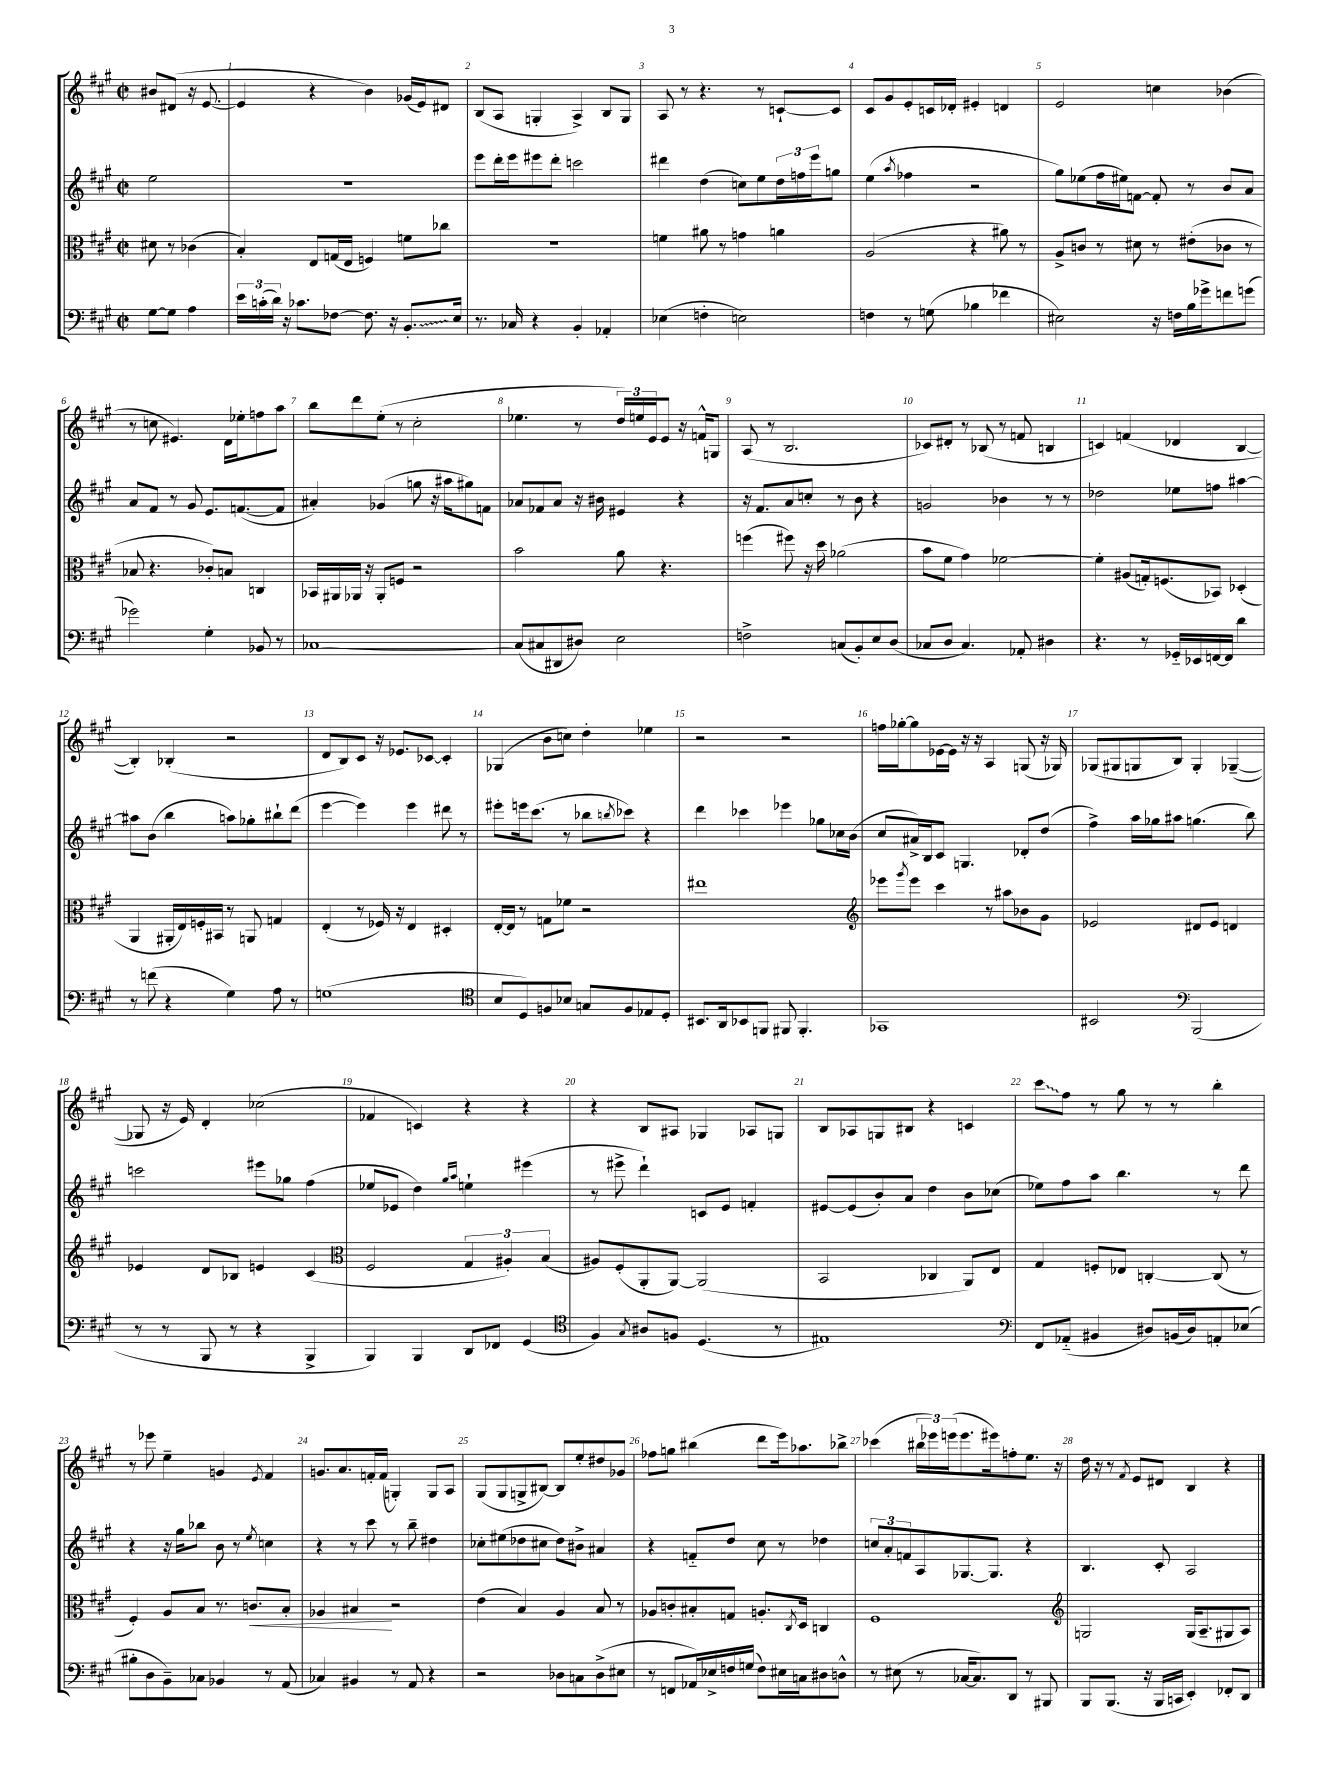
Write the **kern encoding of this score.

**kern	**kern	**kern	**kern
*staff4	*staff3	*staff2	*staff1
*clefF4	*clefC3	*clefG2	*clefG2
*k[f#c#g#]	*k[f#c#g#]	*k[f#c#g#]	*k[f#c#g#]
*M2/2	*M2/2	*M2/2	*M2/2
*met(c|)	*met(c|)	*met(c|)	*met(c|)
[8G#	8d#	2ee	8b#
8G#]	8r	.	(8d#
4A	(4c-	.	16r
.	.	.	[8.e
=	=	=	=
24e	4B')	1r	4e]
(24c'	.	.	.
24d)	.	.	.
16r	.	.	.
8.c-	.	.	.
.	8E	.	4r
[8F-	(16G	.	.
.	16E	.	.
8.F-]	4F)	.	4b)
16r	.	.	.
8.BB'	8f	.	(16g-
.	.	.	16e)
.	8cc-	.	8d#
16E	.	.	.
=	=	=	=
8.r	1r	8eee	(8B
.	.	16ddd'	8A
16C-	.	16eee	.
4r	.	8eee#	4G'
.	.	8ddd'	.
4BB'	.	2ccc	4A^)
4AA-'	.	.	8B
.	.	.	8G
=	=	=	=
(4E-	4f	4ddd#	8A
.	.	.	8r
4F'	8a#	(4dd	4.r
.	8r	.	.
2E)	4g	8cc)	.
.	.	8ee	8r
.	4a	24dd	[8c`
.	.	24ff	.
.	.	24eee	.
.	.	8gg	8c]
=	=	=	=
4F	(2A	(4ee	8c#
.	.	.	8g#
.	.	8qaa	.
8r	.	4ff-	8e'
(8G	.	.	16c
.	.	.	16d-'
4B-	4r	2r	4e#'
4f-	8a#)	.	4d
.	8r	.	.
=	=	=	=
2E#)	8A^	8gg#)	2e
.	8c	(8ee-	.
.	8r	16ff#	.
.	.	16ee#)	.
.	8d#	[8f	.
16r	8r	8f']	4cc
16F	.	.	.
16B	(8e#'	8r	.
16g-^	.	.	.
8f	8c-	8b	(4b-
(8g	8r	8a	.
=	=	=	=
2g-)	8B-	8a	8r
.	4.r	8f#	8cc
.	.	8r	4.e#)
.	.	8g#	.
4G#'	8c-')	8.e	.
.	8B	.	16d
.	.	([8.f	16ee-'
8BB-	4C	.	8ff
8r	.	8f]	8aa
=	=	=	=
[1C-	16BB-	4a#')	8bb
.	16AA#	.	.
.	16AA-	.	8ddd
.	16r	.	.
.	8AA-'	(4g-	(8ee'
.	8F	.	8r
.	2r	8gg	2cc#'
.	.	16r	.
.	.	16aa#	.
.	.	8gg#)	.
.	.	8f	.
=	=	=	=
(8C-]	2b	8a-	4.ee-
8C#	.	8f-	.
8DD#	.	8a-	.
8D#)	.	16r	8r
.	.	16b#	.
2E	8a	4e#	24dd)
.	.	.	24ee
.	.	.	24e
.	4.r	.	8e
.	.	4r	16r
.	.	.	16f^^
.	.	.	8G
=	=	=	=
2F^	(4ff	16r	(8A
.	.	8.f#	.
.	.	.	8r
.	8ff#)	8a	2.B
.	16r	8cc'	.
.	16dd	.	.
(8C	(2a-	8r	.
8BB')	.	8b	.
8E	.	4r	.
(8D	.	.	.
=	=	=	=
8C-	8b	2g	8c-)
8D	8f#	.	8d#'
4.C-)	4g#)	.	8r
.	.	.	(8B-
.	[2f-	4b-	8r
8AA-'	.	.	8f
4D#	.	8r	4B
.	.	8r	.
=	=	=	=
4.r	4f-']	2dd-	4c)
.	(8A#	.	(4f
8r	16G')	.	.
.	(8.F	.	.
16GG-'~	.	8ee-	4d-
16EE-	.	.	.
[16FF	8BB-)	8ff	.
16FF]	.	.	.
4d	(4D-'	[4aa#	[4B
=	=	=	=
8r	4AA	8aa#]	4B'])
(8f	.	(8b	.
4r	16AA#'	4bb	(4B-'
.	16E)	.	.
.	16F'	.	.
.	16BB#	.	.
4G#)	8r	8aa)	2r
.	8AA	8gg-'	.
8A	4G	8bb#`	.
8r	.	(8ddd	.
=	=	=	=
(1G	(4E'	[4eee	8d
.	.	.	8B)
.	8r	4eee])	8c#
.	16F-)	.	16r
.	16r	.	8.e-
.	4E	4eee	.
.	.	.	[8c-
.	4D#'	8ddd#	4c-']
.	.	8r	.
=	=	=	=
*clefC4	*	*	*
8B	[16E'	8eee#'	(4G-
.	16E]	.	.
8D)	8r	16eee	.
.	.	(8.ccc#	.
8F	8G	.	8b
8B-	8f-	8r	8cc)
8G	2r	8bb-	4dd'
.	.	8qbb	.
8F	.	8ccc-)	.
8E-	.	4r	4ee-
8D'	.	.	.
=	=	=	=
8.BB#	1ee#	4ddd	2r
16AA	.	.	.
8BB-	.	4ccc-	.
8FF	.	.	.
8FF#	.	4eee-	2r
4.FF#'	.	.	.
.	.	8gg-	.
.	.	16cc-	.
.	.	(16b	.
=	=	=	=
*	*clefG2	*	*
1GG-	8eee-	8cc#	16ff
.	.	.	[16gg-'
.	8qggg#	.	.
.	8eee-	16a#^)	8gg-]
.	.	16B	.
.	4ccc#	8c#	[16e-
.	.	.	16e-]
.	.	4.G	16r
.	.	.	16r
.	8r	.	4A
.	8aa#	.	.
.	8b-	8d-'	(8G
.	8g#	(8dd	16r
.	.	.	16G-)
=	=	=	=
2BB#	2e-	4ff#^)	(8G-
.	.	.	8G#
.	.	16aa	8G
.	.	16gg-	.
.	.	8aa#	8B)
*clefF4	*	*	*
(2BBB	8d#	(4.gg	4G'
.	8e-	.	.
.	4d	.	([4G-~
.	.	8bb)	.
=	=	=	=
8r	4e-	2ccc	8G-]
8r	.	.	16r
.	.	.	16e)
8BBB	8d	.	4d'
8r	8B-	.	.
4r	4e	8eee#	(2cc-
.	.	8gg-	.
4BBB^	(4c#	(4ff#	.
=	=	=	=
*	*clefC3	*	*
4BBB)	2F#	8ee-	4f-
.	.	8e-	.
4BBB	.	4dd)	4c)
.	.	16qqgg#	.
.	.	16qqaa	.
8DD	6G#	4ee`	4r
8FF-	.	.	.
.	6A#')	.	.
(4GG#	.	(4eee#	4r
.	(6B	.	.
=	=	=	=
*clefC4	*	*	*
4F#)	8A#)	8r	4r
.	(8F#'	8eee#^	.
8qG#	.	.	.
8A#	8AA'	4ddd`)	8B
8F	[8AA)	.	8A#
(4.D	(2AA]	8c	4G-
.	.	8e	.
.	.	4f'	8A-
8r	.	.	8G
=	=	=	=
1E#)	2BB	[8e#	8B
.	.	(8e#]	8A-
.	.	8b')	8G
.	.	8a	8B#
.	4C-	4dd	4r
.	8AA)	8b	4c
.	8E	(8cc-	.
=	=	=	=
*clefF4	*	*	*
8FF#	4G#	8ee-)	8ccc#
(8AA-'~	.	8ff#	8ff#
4BB#	8F'	8aa	8r
.	8E-	4.bb	8gg#
8D#)	[4C'	.	8r
(16BB	.	.	8r
16D#)	.	.	.
8AA'	(8C]	8r	4bb'
(8E-	8r	8ddd	.
=	=	=	=
8B#'	4F#')	4r	8r
8D	.	.	8eee-
8BB~)	8A	16r	4ee~
.	.	16gg#	.
8C-	8B	8bb-	.
4BB-	8.r	8b	4g
.	.	8r	.
.	8.c	.	.
.	.	8qee	8qe
8r	.	4cc	4f#
(8AA	8B'	.	.
=	=	=	=
4C-)	4A-	4r	8.g
.	.	.	8.a
4BB#	4B#	8r	.
.	.	8ccc#	16f'
.	.	.	(16f
8r	2r	8r	4G')
8AA	.	8bb~	.
4r	.	4dd#	8G
.	.	.	8A
=	=	=	=
2r	(4e	8cc-'	(8G#
.	.	(8ee#	8G#
.	4B)	8dd-	8G^
.	.	8cc#	[8B#)
8D-	4A	8dd-)	8B#]
8C	.	8b#^	8ee'
(8D-^	8B	4a#	8dd#
8E#	8r	.	8g-
=	=	=	=
8r	8A-	4r	8ff-
8FF	8c'	.	8gg
16AA-)	8B#'	8f'~	(4bb#
16E-^	.	.	.
16F	8G	8dd	.
(16G	.	.	.
8F)	8.A'	8cc#	8ddd
16E#	.	8r	16eee)
.	8qC#	.	.
16C	16D	.	8.aa-
8D#	4C	4dd-	.
8D^^	.	.	8bb-^
=	=	=	=
8r	1F#	12cc	(4ccc-
.	.	12a'	.
(8E#	.	.	.
.	.	12f	.
8r	.	8A	24bb#
.	.	.	24eee-)
.	.	.	(24eee
[16C-	.	[8.G-	8.eee
8.C-])	.	.	.
.	.	8.G-]	16eee#)
8DD	.	.	8ff'
8r	.	4r	8.ee
8BBB#	.	.	.
.	.	.	16r
=	=	=	=
*	*clefG2	*	*
8BBB	2G	4.B	16dd
.	.	.	16r
(8.BBB	.	.	8r
.	.	.	8qf#
.	.	.	8e
16r	.	.	.
16BBB	.	8c#'	8d#
16CC	.	.	.
4EE')	(16G	2A	4B
.	8.A~	.	.
8FF-'	8G#	.	4r
8DD	8A)	.	.
==	==	==	==
*-	*-	*-	*-
